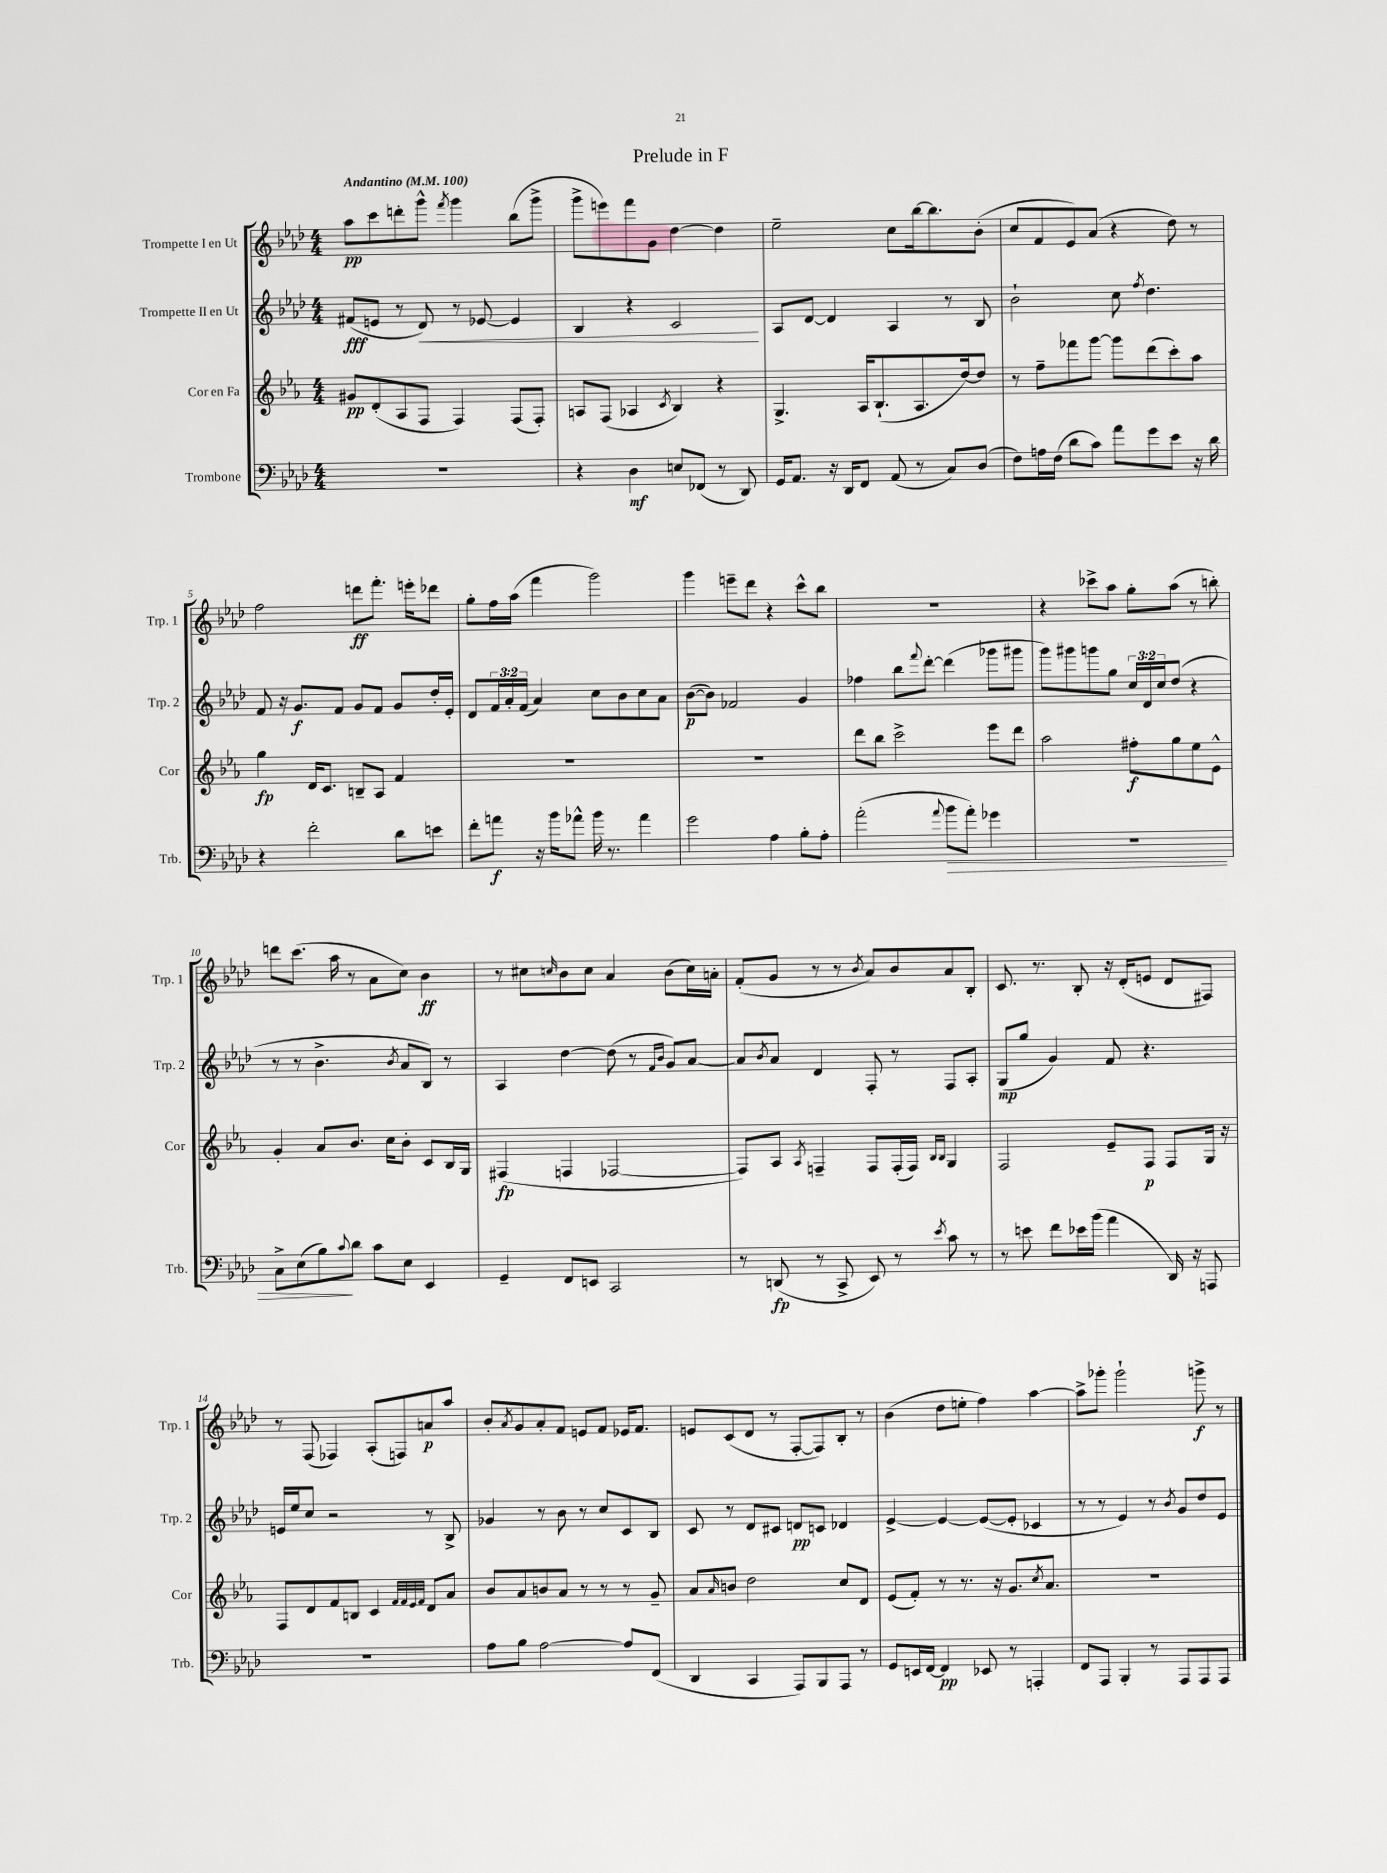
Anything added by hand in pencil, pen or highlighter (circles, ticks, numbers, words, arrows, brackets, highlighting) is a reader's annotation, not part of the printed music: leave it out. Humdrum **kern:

**kern	**kern	**kern	**kern
*staff4	*staff3	*staff2	*staff1
*clefF4	*clefG2	*clefG2	*clefG2
*k[b-e-a-d-]	*k[b-e-a-]	*k[b-e-a-d-]	*k[b-e-a-d-]
*M4/4	*M4/4	*M4/4	*M4/4
*MM100	*MM100	*MM100	*MM100
1r	8g#/L	(8f#/L	8aa-\L
.	(8d'/	8e/J	8ccc\
.	8A-/	8r	8ddd'\
.	8F/J	8d-/)	8ggg^^\J
.	.	.	8qfff/
.	4F/)	8r	4ggg\
.	.	[8e-/	.
.	(8F/L	4e-/]	(8bb-\L
.	8F'/J)	.	8ggg^\J
=	=	=	=
4r	8A/L	4B-/	8ggg^\L
.	(8F/J	.	8eee\)
4D-\	4A-/	4r	8fff\
.	.	.	8g\J
.	8qc/	.	.
8E/L	4B-/)	2c/	[4dd-\
(8FF-/J	.	.	.
8r	4r	.	4dd-\]
8DD-/)	.	.	.
=	=	=	=
16GG/LK	4.G^/	8A-/L	2ee-~\
8.AA-/J	.	.	.
.	.	[8d-/J	.
16r	.	4d-/]	.
16DD-/LK	.	.	.
8FF/J	16A-/LK	.	.
.	(8.B-`/	.	.
(8AA-/	.	4A-/	8cc\L
8r	8.A-/	.	[16bb-\k
.	.	.	8.bb-\]
8C/L)	.	8r	.
.	[16dd/k)	.	.
(8D-/J	8dd/]J	8B-/	(8b-'\J
=	=	=	=
8F\L)	8r	2b-`\	8cc/L
16A\L	8ff~\L	.	8f/
(16F\JJ	.	.	.
8d-\L	8fff-\	.	8e-/)
8c\J)	[8ggg\J	.	(8a-/J
8a-\L	8ggg\]L	8cc\	4r
.	.	8qff/	.
8g\	(8ddd\	4.dd-\	.
8e-\J	8ccc'\)	.	8dd-\)
16r	8aa-\J	.	8r
16d-\	.	.	.
=	=	=	=
4r	4gg\	8f/	2ff\
.	.	16r	.
.	.	8.g/L	.
2f'\	16d/LK	.	.
.	8.c/J	.	.
.	.	8f/J	.
.	8B~/L	8g/L	8ddd\L
.	8A-/J	8f/J	8.fff'\J
8d-\L	4f/	8g/L	.
.	.	.	16eee'\LK
8e\J	.	16dd-'/L	8ddd-\J
.	.	16e-'/JJ	.
=	=	=	=
8f'\L	1r	8d-/L	8gg'\L
8a\J	.	24f/L	16ff\L
.	.	24a-'/	.
.	.	.	(16aa-\JJ
.	.	(24f/JJ	.
16r	.	4a-/)	4fff\
16b-\LK	.	.	.
8a-^^\J	.	.	.
16b-\	.	8cc\L	2ggg\)
8.r	.	.	.
.	.	8b-\	.
4a-\	.	8cc\	.
.	.	8a-\J	.
=	=	=	=
2g\	1r	([8b-\L	4ggg\
.	.	8b-\]J)	.
.	.	2f-/	8eee~\L
.	.	.	8ddd-\J
4A-\	.	.	4r
8B-'\L	.	4g/	8ccc^^\L
8A-'\J	.	.	8bb-\J
=	=	=	=
(2a-'\	8ddd\L	4ff-\	1r
.	8bb-\J	.	.
.	2ccc^\	8bb-\L	.
.	.	8qqfff/	.
.	.	[8ddd-'\J	.
8qqa-/	.	.	.
8b-\L	.	(4ddd-\]	.
8a-'\J)	.	.	.
4g-\	8eee-\L	8ggg-\L	.
.	8ddd\J	8ggg#\J	.
=	=	=	=
1r	2aa-\	8ggg\L)	4r
.	.	8ggg#\	.
.	.	8ggg\	8ccc-^\L
.	.	8gg\J	8aa-\J
.	8ff#'\L	24cc/LL	8gg'\L
.	.	24d-/	.
.	.	24cc/J	.
.	8gg\	(8dd-/J	(8aa-\J
.	8ee-\	4r	8r
.	8e-^^\J	.	8bb'\)
=	=	=	=
8C^\L	4g'/	8r	8ddd\L
(8E-\	.	8r	(8.ccc\J
8B-\)	8a-/L	4.b-^\	.
.	.	.	16aa-\
8qqc/	.	.	.
8d-\J	8.b-/J	.	8r
8c\L	.	.	8a-\L
.	16cc\LK	.	.
.	.	8qb-/	.
8E-\J	8b-'\J	8a-/L	8cc\J)
4EE-/	8c/L	8B-/J)	4b-\
.	16B-/L	8r	.
.	16G/JJ	.	.
=	=	=	=
4GG~/	(4F#/	4A-/	8r
.	.	.	8cc#\L
.	.	.	16qqcc/
8FF/L	4F/	[4dd-\	8b-\
8EE/J	.	.	8cc\J
2CC/	[2F-/	(8dd-\]	4a-/
.	.	8r	.
.	.	16qqf/LL	.
.	.	16qqb-/JJ	.
.	.	8g/L)	(8b-\L
.	.	[8a-/J	16cc\L)
.	.	.	16a'\JJ
=	=	=	=
8r	8F-/]L)	8a-/]L	(8f'/L
.	.	8qb-/	.
(8DD/	8A-/J	8a-/J	8g/J
.	8qA-/	.	.
8r	4F~/	4d-/	8r
8CC^/	.	.	8r
.	.	.	8qb-/
8EE-/)	8F/L	8F'/	8a-/L)
8r	(16F'/L	8r	8b-/
.	16F/JJ)	.	.
.	16qqB-/LL	.	.
8qe-/	16qqB-/JJ	.	.
8c\	4G/	8F/L	8a-/
8r	.	8A-'/J	8B-'/J
=	=	=	=
8r	2F/	(8G/L	8.c/
8e\	.	8gg/J	.
.	.	.	8.r
8f\L	.	4g/)	.
16e-\L	.	.	8B-'/
(16b-\JJ	.	.	.
4a-\	8e-~/L	8f/	16r
.	.	.	(16d-'/LK
.	8F/J	4.r	8e/J
16DD-/)	8F/L	.	8d-/L
16r	.	.	.
8AAA/	16G/Jk	.	8F#/J)
.	16r	.	.
=	=	=	=
1r	8F/L	16e/LL	8r
.	.	16ee-/J	.
.	8d/	8cc/J	(8F/
.	8f/	2r	4F-/)
.	8B/J	.	.
.	4c/	.	(8A-'/L
.	.	.	8F/)
.	32qqf/LLL	.	.
.	32qqf/	.	.
.	32qqe-/	.	.
.	32qqf/JJJ	.	.
.	8d/L	8r	8a/
.	8a-/J	8B-^/	8aa-/J
=	=	=	=
8A-\L	8b-/L	4g-/	8b-'/L
.	.	.	8qa-/
8B-\J	8a-/	.	8g/
[2A-\	8b/	8r	8a-'/
.	8a-/J	8b-\	8f/J
.	8r	8r	8e/L
.	8r	8cc/L	8f/J
8A-/]L	8r	8c/	16e-/LK
.	.	.	8.f/J
(8FF/J	8g~/	8B-/J	.
=	=	=	=
4DD-/	8a-/L	8c/	8e/L
.	16qqa-/	.	.
.	8b/J	8r	(8c/
4CC/	2dd\	8d-/L	8d-/J
.	.	8c#/J	8r
8AAA-/L)	.	8d/L	[8F'/L
8BBB-/	.	8c/J	8F/])
8AAA-/J	8cc/L	4d-/	8B-'/J
8r	8d/J	.	8r
=	=	=	=
8GG/L	(8e-/L	[4e-^/	(4b-\
16EE/L	8f'/J)	.	.
[16FF/JJ	.	.	.
4FF/]	8r	4e-/_	8dd-\L
.	8.r	.	8ee'\J
8EE-/	.	(8e-/_L	4ff\)
.	16r	.	.
8r	8.g/L	8e-'/]J	.
4AAA'/	.	4c-/	[4aa-\
.	8qcc/	.	.
.	8.a-/J	.	.
=	=	=	=
8FF/L	1r	8r	8aa-^\]L
8AAA-/J	.	8r	8ggg-'\J
4BBB-'/	.	4e-/)	2ggg-`\
8r	.	8r	.
.	.	8qb-/	.
8AAA-/L	.	8g/L	.
8AAA-/	.	8dd-/	8ggg^\
8AAA-/J	.	8e-/J	8r
==	==	==	==
*-	*-	*-	*-
